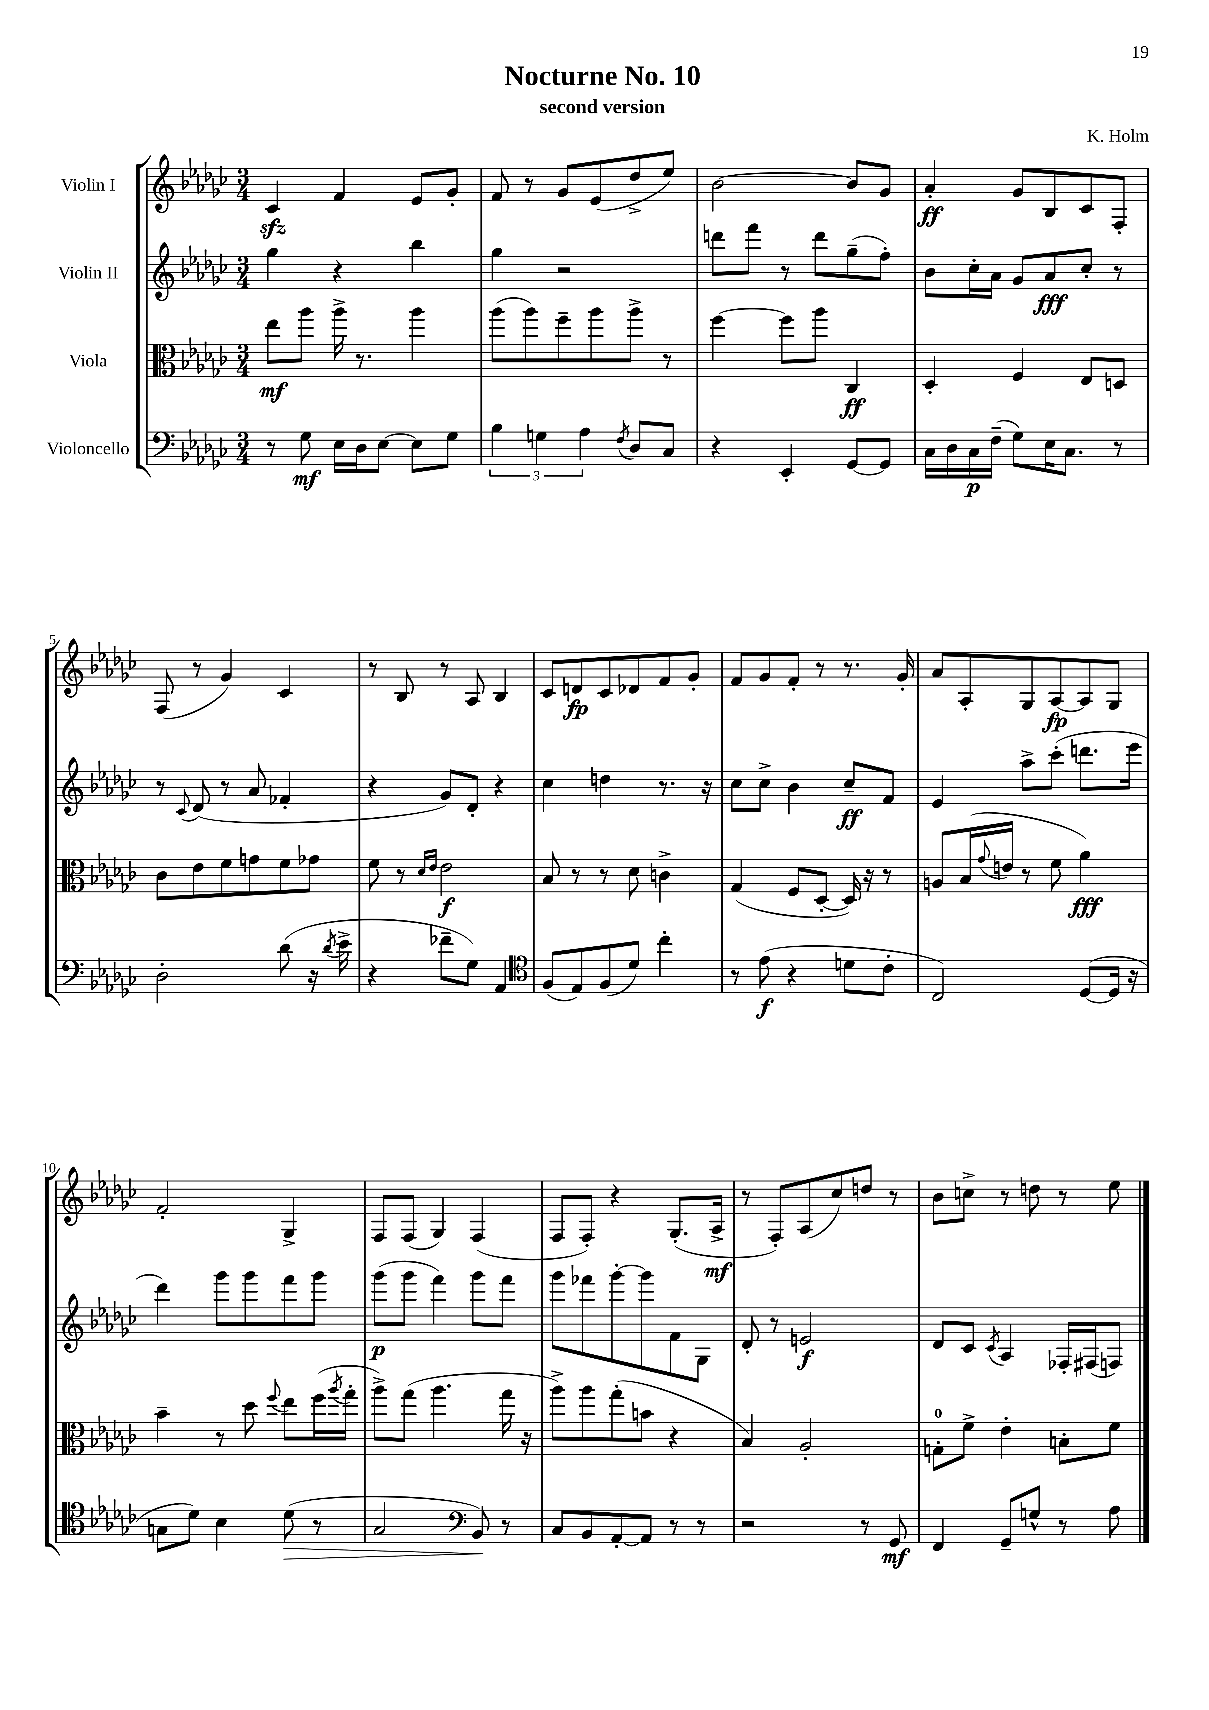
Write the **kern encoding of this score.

**kern	**kern	**kern	**kern
*staff4	*staff3	*staff2	*staff1
*clefF4	*clefC3	*clefG2	*clefG2
*k[b-e-a-d-g-c-]	*k[b-e-a-d-g-c-]	*k[b-e-a-d-g-c-]	*k[b-e-a-d-g-c-]
*M3/4	*M3/4	*M3/4	*M3/4
8r	8ee-\L	4gg-\	4c-/
8G-\	8aa-\J	.	.
16E-\LL	16aa-^\	4r	4f/
16D-\J	8.r	.	.
[8E-\J	.	.	.
8E-\]L	4aa-\	4bb-\	8e-/L
8G-\J	.	.	8g-'/J
=	=	=	=
6B-\	(8aa-\L	4gg-\	8f/
.	8aa-\)	.	8r
6G\	.	.	.
.	8ff~\	2r	8g-/L
6A-\	.	.	.
.	8aa-\	.	(8e-/
8qF/	.	.	.
8D-/L	8aa-^\J	.	8dd-^/
8C-/J	8r	.	8ee-/J)
=	=	=	=
4r	[4ff\	8ddd\L	[2b-\
.	.	8fff\J	.
4EE-'/	8ff\]L	8r	.
.	8aa-\J	8ddd\L	.
[8GG-/L	4C-/	(8gg-~\	8b-/]L
8GG-/]J	.	8ff'\J)	8g-/J
=	=	=	=
16C-\LL	4D-'/	8b-\L	4a-'/
16D-\	.	.	.
16C-\	.	16cc-'\L	.
(16F~\JJ	.	16a-\JJ	.
8G-\L)	4F/	8g-/L	8g-/L
16E-\K	.	8a-/	8B-/
8.C-\J	.	.	.
.	8E-/L	8cc-'/J	8c-/
8r	8D/J	8r	8F'/J
=	=	=	=
2D-'\	8c-\L	8r	(8F/
.	.	8qqc-/	.
.	8e-\	(8d-/	8r
.	8f\	8r	4g-/)
.	8g\	8a-/	.
(8d-\	8f\	4f-'/	4c-/
16r	8g-\J	.	.
8qd-/	.	.	.
16e-^\	.	.	.
=	=	=	=
4r	8f\	4r	8r
.	8r	.	8B-/
.	16qqd-/LL	.	.
.	16qqe-/JJ	.	.
8f-~\L	2e-\	8g-/L)	8r
8G-\J)	.	8d-'/J	8A-/
4AA-/	.	4r	4B-/
=	=	=	=
*clefC4	*	*	*
(8F/L	8B-/	4cc-\	8c-/L
8E-/)	8r	.	8d/
(8F/	8r	4dd\	8c-/
8d-/J)	8d-\	.	8d-/
4cc-'\	4c^\	8.r	8f/
.	.	.	8g-'/J
.	.	16r	.
=	=	=	=
8r	(4G-/	8cc-\L	8f/L
(8e-\	.	8cc-^\J	8g-/
4r	8F/L	4b-\	8f'/J
.	[8D-'/J	.	8r
8d\L	16D-/])	8cc-~/L	8.r
.	16r	.	.
8c-'\J	8r	8f/J	.
.	.	.	16g-'/
=	=	=	=
2C-/)	8A/L	4e-/	8a-/L
.	(16B-/L	.	8A-'/
.	8qqg-/	.	.
.	16e/JJ	.	.
.	8r	8aa-^\L	8G-/
.	8f\	(8ccc-'\J	[8A-/
([8D-/L	4a-\)	8.ddd\L	8A-/]
16D-/]Jk	.	.	8G-/J
16r	.	16eee-\Jk	.
=	=	=	=
8G\L	4b-~\	4ddd-\)	2f'/
8d-\J)	.	.	.
4B-\	8r	8ggg-\L	.
.	8dd-\	8ggg-\	.
.	8qqff/	.	.
(8d-\	8ee-\L	8fff\	4G-^/
8r	(16ff\L	8ggg-\J	.
.	8qaa-/	.	.
.	16gg-'\JJ	.	.
=	=	=	=
2G-/	8aa-^\L)	(8ggg-\L	8F/L
.	(8gg-\J	8ggg-\J	(8F/J
.	4.aa-\	4fff\)	4G-/)
*clefF4	*	*	*
8BB-/)	.	8ggg-\L	(4F/
8r	16gg-\	8fff\J	.
.	16r	.	.
=	=	=	=
8C-/L	8aa-^\L)	8ggg-\L	8F/L
8BB-/	8aa-\	8fff-\	8F'/J)
[8AA-'/	(8gg-'\	[8ggg-'\	4r
8AA-/]J	8b\J	8ggg-\]	.
8r	4r	8f\	(8.G-'/L
8r	.	8G-\J	.
.	.	.	16A-^/Jk
=	=	=	=
2r	4B-/)	8d-'/	8r
.	.	8r	8F'/L)
.	2A-'/	2e/	(8A-/
.	.	.	8cc-/)
8r	.	.	8dd/J
8GG-/	.	.	8r
=	=	=	=
4FF/	8G'\L	8d-/L	8b-\L
.	8f^\J	8c-/J	8cc^\J
.	.	8qc-/	.
8GG-~/L	4e-'\	4A-/	8r
8G^^/J	.	.	8dd\
8r	8B'\L	16F-'/LL	8r
.	.	(16F#/J	.
8A-\	8f\J	8F/J)	8ee-\
==	==	==	==
*-	*-	*-	*-
